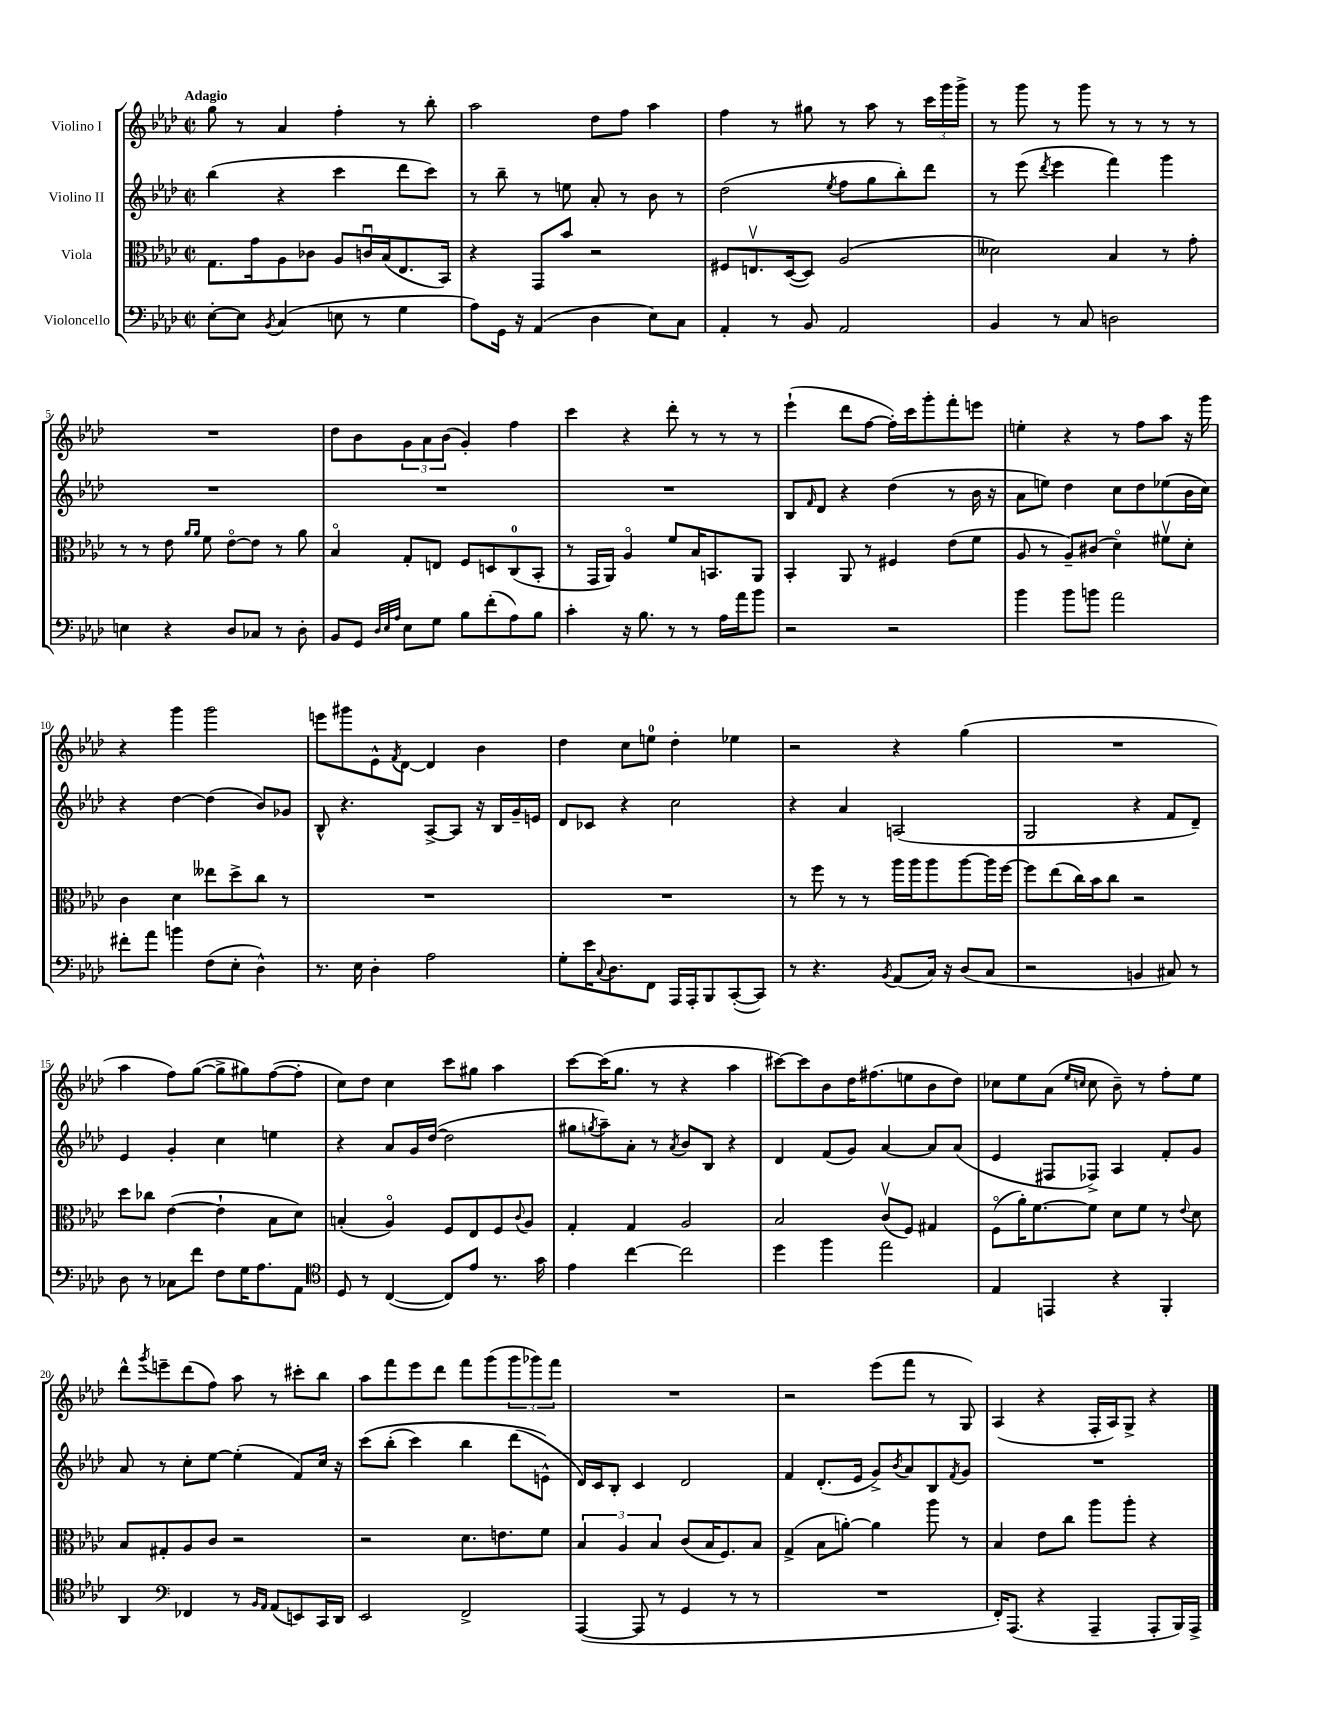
<<
\new StaffGroup <<
\new Staff = "s0" \with { instrumentName = "Violino I" } {
    \clef treble \key aes \major \defaultTimeSignature \time 2/2 \tempo "Adagio"
    g''8 r8 aes'4 f''4-. r8 bes''8-. |
    aes''2 des''8 f''8 aes''4 |
    f''4 r8 gis''8 r8 aes''8 r8 \tuplet 3/2 { c'''16 g'''16 g'''16-> } |
    r8 g'''8 r8 g'''8 r8 r8 r8 r8 |
    R1 |
    des''8 bes'8 \tuplet 3/2 { g'8 aes'8 bes'8( } g'4-.) f''4 |
    c'''4 r4 des'''8-. r8 r8 r8 |
    ees'''4-!( des'''8 f''8~ f''16-.) c'''16 g'''8-. f'''8-. e'''8 |
    e''4-. r4 r8 f''8 aes''8 r16 g'''16 |
    r4 g'''4 g'''2 |
    e'''8 gis'''8 ees'8-^ \acciaccatura { f'8 } des'8~ des'4 bes'4 |
    des''4 c''8 e''8-0 des''4-. ees''4 |
    r2 r4 g''4( |
    R1 |
    aes''4 f''8) g''8~( g''8-> gis''8) f''8~( f''8-. |
    c''8) des''8 c''4 c'''8 gis''8 aes''4 |
    c'''8~ c'''16( g''8. r8 r4 aes''4 |
    cis'''8~) cis'''8 bes'8 des''16 fis''8.( e''8 bes'8 des''8) |
    ces''8 ees''8 aes'8( \grace { ees''16 c''16 } c''8 bes'8--) r8 f''8-. ees''8 |
    des'''8-^ \acciaccatura { g'''8 } e'''8-- des'''8( f''8) aes''8 r8 cis'''8-. bes''8 |
    aes''8 f'''8 ees'''8 des'''8 f'''8 g'''8( \tuplet 3/2 { g'''8 ges'''8) f'''8 } |
    R1 |
    r2 ees'''8( f'''8 r8 g8) |
    aes4( r4 f16-. aes16) g8-> r4 \bar "|." |
}
\new Staff = "s1" \with { instrumentName = "Violino II" } {
    \clef treble \key aes \major \defaultTimeSignature \time 2/2
    bes''4( r4 c'''4 des'''8 c'''8) |
    r8 bes''8-- r8 e''8 aes'8-. r8 bes'8 r8 |
    des''2( \acciaccatura { ees''8 } f''8 g''8 bes''8-.) des'''8 |
    r8 ees'''8( \acciaccatura { des'''8 } ees'''4 f'''4) g'''4 |
    R1 |
    R1 |
    R1 |
    bes8 \grace { f'16 } des'8 r4 des''4( r8 bes'16 r16 |
    aes'8 e''8) des''4 c''8 des''8 ees''8( bes'16 c''16) |
    r4 des''4~ des''4( bes'8) ges'8 |
    bes8-^ r4. aes8~-> aes8 r16 bes16 g'16-- e'16 |
    des'8 ces'8 r4 c''2 |
    r4 aes'4 a2( |
    g2 r4 f'8 des'8--) |
    ees'4 g'4-. c''4 e''4 |
    r4 aes'8 g'16 des''16~( des''2 |
    gis''8 \acciaccatura { g''8 } aes''8--) aes'8-. r8 \acciaccatura { aes'8 } bes'8 bes8 r4 |
    des'4 f'8( g'8) aes'4~ aes'8 aes'8( |
    ees'4 fis8 fes8->) aes4 f'8-. g'8 |
    aes'8 r8 c''8-. ees''8~ ees''4-.( f'8) c''16 r16 |
    c'''8\( bes''8-.( c'''4) bes''4 des'''8( e'8-^\) |
    des'16) c'16 bes8-. c'4 des'2 |
    f'4 des'8.-.( ees'16 g'8->) \acciaccatura { bes'8 } aes'8 bes8 \acciaccatura { f'8 } g'8 |
    R1 \bar "|." |
}
\new Staff = "s2" \with { instrumentName = "Viola" } {
    \clef alto \key aes \major \defaultTimeSignature \time 2/2
    g8. g'16 aes8 ces'8 aes8 c'16\downbow bes16( ees8. bes,16) |
    r4 g,8 bes'8 r2 |
    fis8 e8.\upbow des16~( des8) aes2( |
    deses'2) bes4 r8 g'8-. |
    r8 r8 ees'8 \grace { aes'16 aes'16 } f'8 ees'8~\flageolet ees'8 r8 aes'8 |
    bes4\flageolet g8-. e8 f8 d8 c8-0( bes,8-. |
    r8 g,16 aes,16) aes4\flageolet f'8 bes16 b,8. aes,8 |
    bes,4-. aes,8 r8 fis4 ees'8( f'8 |
    aes8 r8 aes8--) cis'8( des'4\flageolet) fis'8\upbow des'8-. |
    c'4 des'4 eeses''8 des''8-> c''8 r8 |
    R1 |
    R1 |
    r8 f''8 r8 r8 aes''16 aes''16 aes''8 aes''8~ aes''16 f''16~ |
    f''8 ees''8( c''16) bes'16 c''8 r2 |
    des''8 ces''8 ees'4~( ees'4-! bes8 des'8) |
    b4-.( aes4\flageolet) f8 ees8 f8 \appoggiatura { c'8 } aes8 |
    g4-. g4 aes2 |
    bes2 c'8\upbow( f8) gis4 |
    f8\flageolet( aes'16-.) f'8.~ f'8 des'8 f'8 r8 \appoggiatura { ees'8 } des'8 |
    bes8 gis8-. aes8 c'8 r2 |
    r2 des'8. e'8. f'8 |
    \tuplet 3/2 { bes4 aes4 bes4 } c'8( bes16 f8.) bes8 |
    g4->( bes8 a'8~-.) a'4 aes''8 r8 |
    bes4 ees'8 c''8 aes''8 aes''8-. r4 \bar "|." |
}
\new Staff = "s3" \with { instrumentName = "Violoncello" } {
    \clef bass \key aes \major \defaultTimeSignature \time 2/2
    ees8~-. ees8 \acciaccatura { bes,8 } c4( e8 r8 g4 |
    aes8) g,16 r16 aes,4( des4 ees8) c8 |
    aes,4-. r8 bes,8 aes,2 |
    bes,4 r8 c8 d2 |
    e4 r4 des8 ces8 r8 des8-. |
    bes,8 g,8 \grace { des32 ees32 aes32 } ees8 g8 bes8 f'8-.( aes8) bes8 |
    c'4-. r16 bes8. r8 r8 aes16 aes'16 bes'8 |
    r2 r2 |
    bes'4 bes'8 b'8 aes'2 |
    fis'8-. aes'8 b'4 f8( ees8-. des4-^) |
    r8. ees16 des4-. aes2 |
    g8-. ees'16 \appoggiatura { c8 } des8. f,8 aes,,16 aes,,16-. bes,,8 c,8~-.( c,8) |
    r8 r4. \acciaccatura { bes,8 } aes,8( c16) r16 des8( c8 |
    r2 b,4 cis8) r8 |
    des8 r8 ces8 f'8 f8 g16 aes8. aes,8 |
    \clef tenor des8 r8 c4~( c8) ees'8 r8. g'16 |
    ees'4 c''4~ c''2 |
    des''4 f''4 ees''2 |
    ees4 e,4 r4 f,4-. |
    aes,4 \clef bass fes,4 r8 \grace { bes,16 aes,16 } aes,8( e,8) c,16 des,16 |
    ees,2 f,2-> |
    aes,,4~( aes,,8 r8 g,4 r8 r8 |
    R1 |
    f,16-.) aes,,8.( r4 aes,,4-- aes,,8-. bes,,16) aes,,16-> \bar "|." |
}
>>
>>
